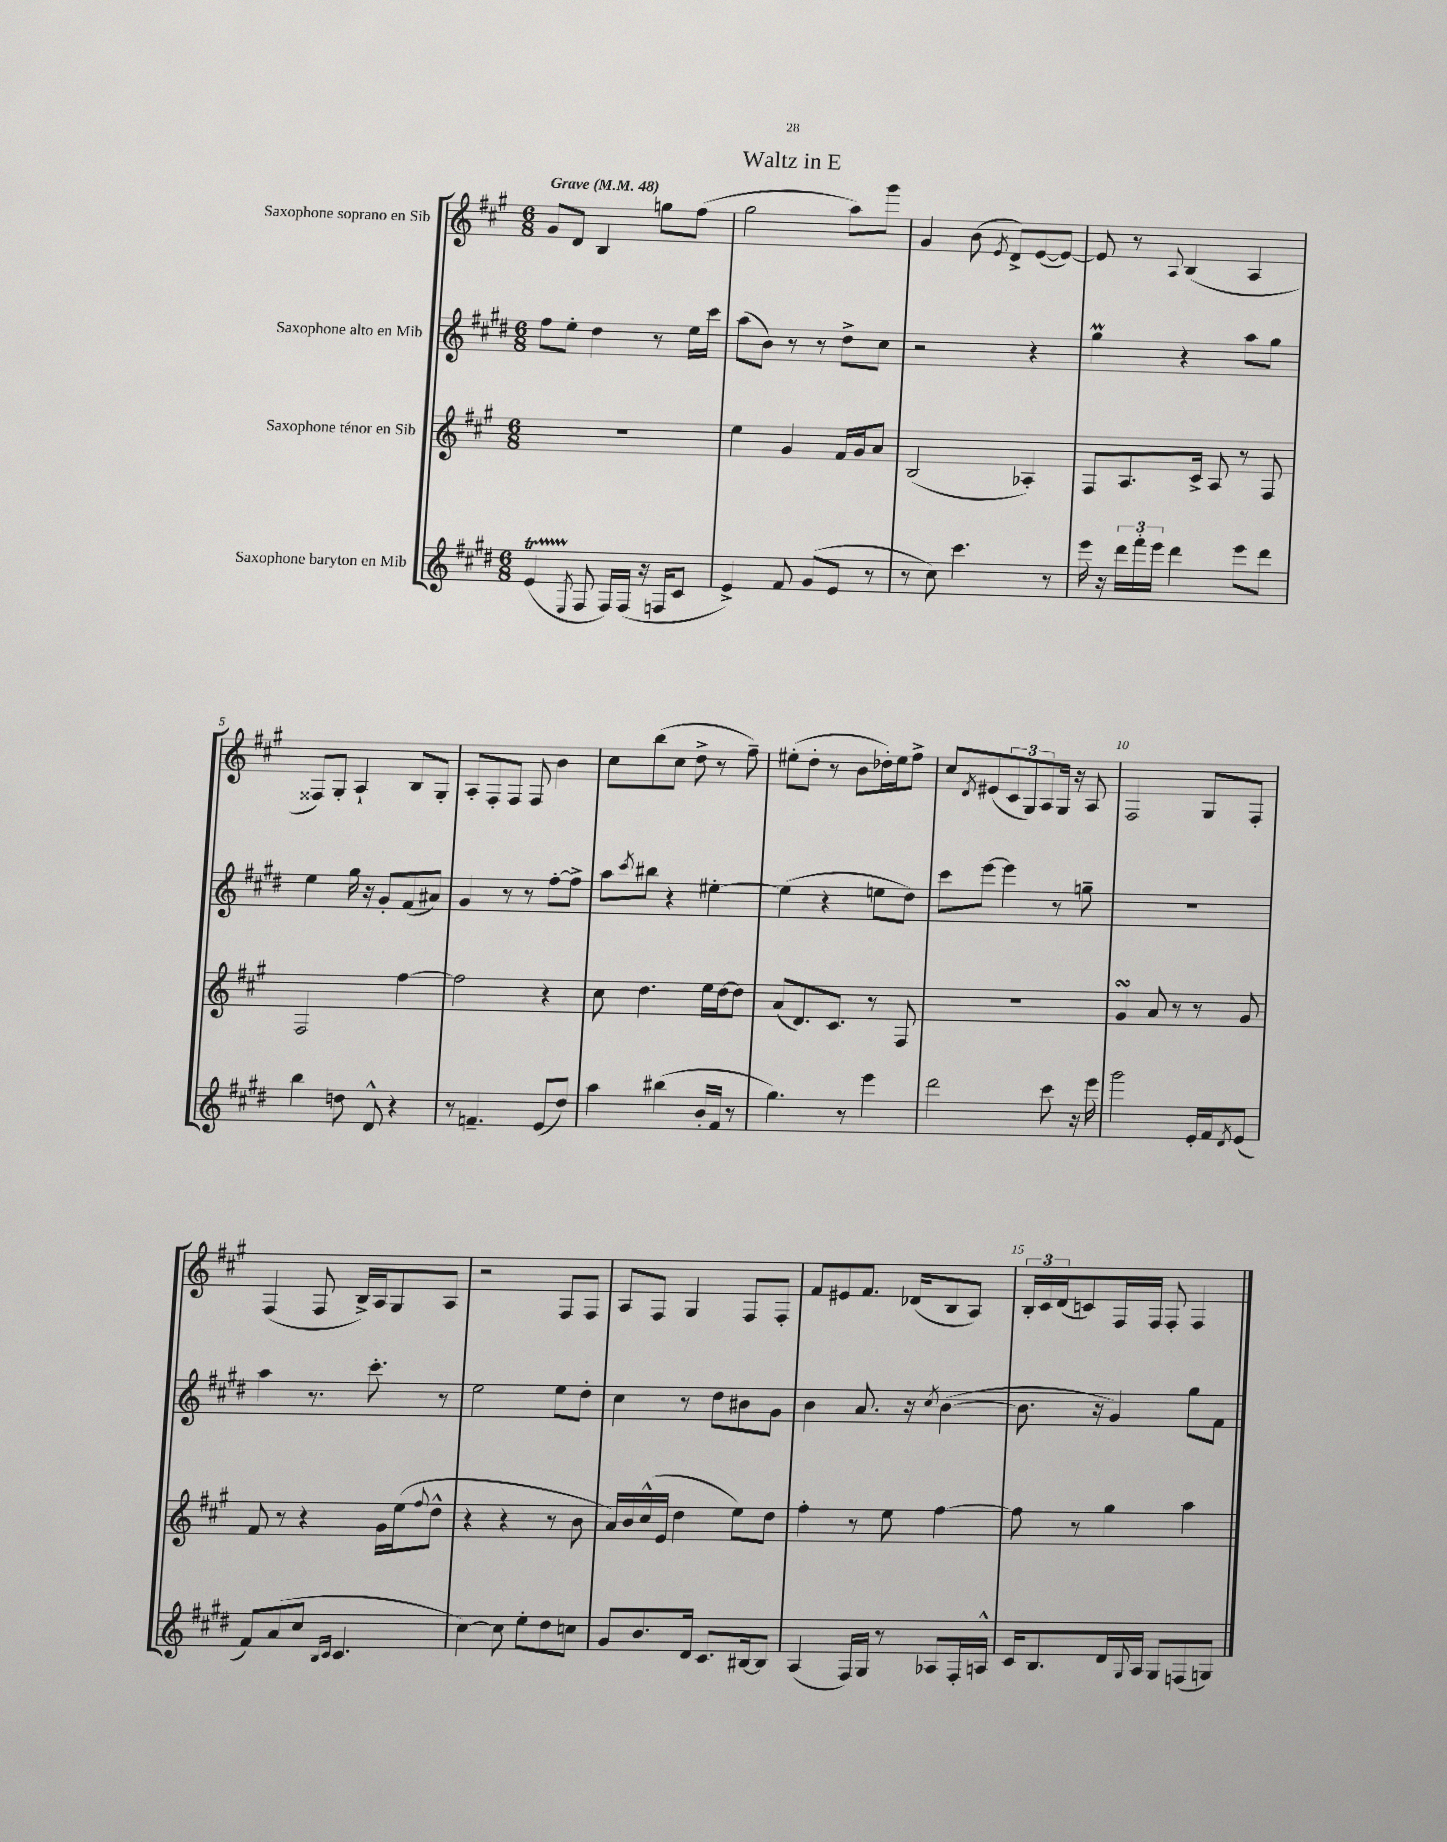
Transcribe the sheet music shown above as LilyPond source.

\header { title = "Waltz in E" }
<<
\new StaffGroup <<
\new Staff = "s0" \with { instrumentName = "Saxophone soprano en Sib" } {
    \clef treble \key a \major \numericTimeSignature \time 6/8 \tempo "Grave" 4 = 48
    gis'8 d'8 b4 g''8 fis''8( |
    gis''2 a''8) gis'''8 |
    gis'4 b'8( \acciaccatura { e'8 } d'8->) e'8~( e'8~) |
    e'8 r8 \appoggiatura { a8 } b4( a4 |
    fisis8) gis8-. a4-! b8 gis8-. |
    a8-. fis8-. fis8 fis8 b'4 |
    cis''8 b''8( cis''8 d''8-> r8 fis''8--) |
    eis''8-.( d''8-. r8 b'8 des''16-.) eis''16 fis''8-> |
    cis''8 \acciaccatura { d'8 } eis'8( \tuplet 3/2 { cis'8 gis8) a8 } gis16 r16 a8 |
    fis2 gis8 fis8-. |
    fis4( fis8 b16->) a16 gis8 a8 |
    r2 fis8 fis8 |
    a8 fis8 gis4 fis8 fis8-. |
    fis'8 eis'8 fis'8. des'16( b8 a8) |
    \tuplet 3/2 { b16-. cis'16 d'16( } c'8) fis16 fis16 fis8-. fis4 \bar "|." |
}
\new Staff = "s1" \with { instrumentName = "Saxophone alto en Mib" } {
    \clef treble \key e \major \numericTimeSignature \time 6/8
    fis''8 e''8-. dis''4 r8 e''16 cis'''16 |
    a''8( b'8) r8 r8 dis''8-> cis''8 |
    r2 r4 |
    gis''4\prall r4 a''8 gis''8 |
    e''4 gis''16 r16 gis'8-. fis'8( ais'8) |
    gis'4 r8 r8 fis''8~-. fis''8-> |
    a''8 \acciaccatura { cis'''8 } bis''8 r4 eis''4~-. |
    eis''4( r4 e''8 dis''8) |
    cis'''8 e'''8~ e'''4 r8 g''8-- |
    R2. |
    a''4 r8. cis'''8.-. r8 |
    e''2 e''8 dis''8-. |
    cis''4 r8 dis''8 bis'8 gis'8 |
    b'4 a'8. r16 \acciaccatura { cis''8 } b'4~( |
    b'8. r16 gis'4) gis''8 fis'8 \bar "|." |
}
\new Staff = "s2" \with { instrumentName = "Saxophone ténor en Sib" } {
    \clef treble \key a \major \numericTimeSignature \time 6/8
    R2. |
    e''4 gis'4 fis'16 gis'16 a'8 |
    b2( aes4-.) |
    fis8 a8. cis'16-> a8 r8 fis8 |
    fis2 fis''4~ |
    fis''2 r4 |
    cis''8 d''4. e''16 d''16~ d''8 |
    a'8( d'8.) cis'8. r8 fis8 |
    R2. |
    gis'4\turn a'8 r8 r8 gis'8 |
    fis'8 r8 r4 gis'16 e''16( \appoggiatura { fis''8 } d''8-^ |
    r4 r4 r8 b'8 |
    a'16) b'16 cis''16-^( e'16 d''4 e''8) d''8 |
    fis''4-. r8 e''8 fis''4~ |
    fis''8 r8 gis''4 a''4 \bar "|." |
}
\new Staff = "s3" \with { instrumentName = "Saxophone baryton en Mib" } {
    \clef treble \key e \major \numericTimeSignature \time 6/8
    e'4\startTrillSpan( \acciaccatura { e8 } fis8\stopTrillSpan fis16) fis16( r16 f16 cis'8 |
    e'4->) fis'8 gis'8( e'8 r8 |
    r8 cis''8) cis'''4. r8 |
    e'''16 r16 \tuplet 3/2 { dis'''16 fis'''16-. e'''16 } dis'''4 e'''8 dis'''8 |
    b''4 d''8 dis'8-^ r4 |
    r8 f'4.-- e'8( dis''8) |
    a''4 bis''4( b'16-. fis'16 r8 |
    gis''4.) r8 e'''4 |
    dis'''2 cis'''8 r16 e'''16 |
    gis'''2 e'16-. fis'16 \acciaccatura { dis'8 } e'8( |
    fis'8) a'8( cis''8 \grace { b16 cis'16 } cis'4. |
    cis''4~) cis''8 e''8-. dis''8 c''8 |
    gis'8 b'8. dis'16 cis'8. bis16~ bis8 |
    a4( fis16) gis16 r8 aes8 fis16-. a16-^ |
    cis'16 b8. dis'16 \appoggiatura { gis8 } a16 gis8 f8( g8) \bar "|." |
}
>>
>>
\layout { \context { \Score \override BarNumber.break-visibility = ##(#f #t #t) barNumberVisibility = #(every-nth-bar-number-visible 5) } }
